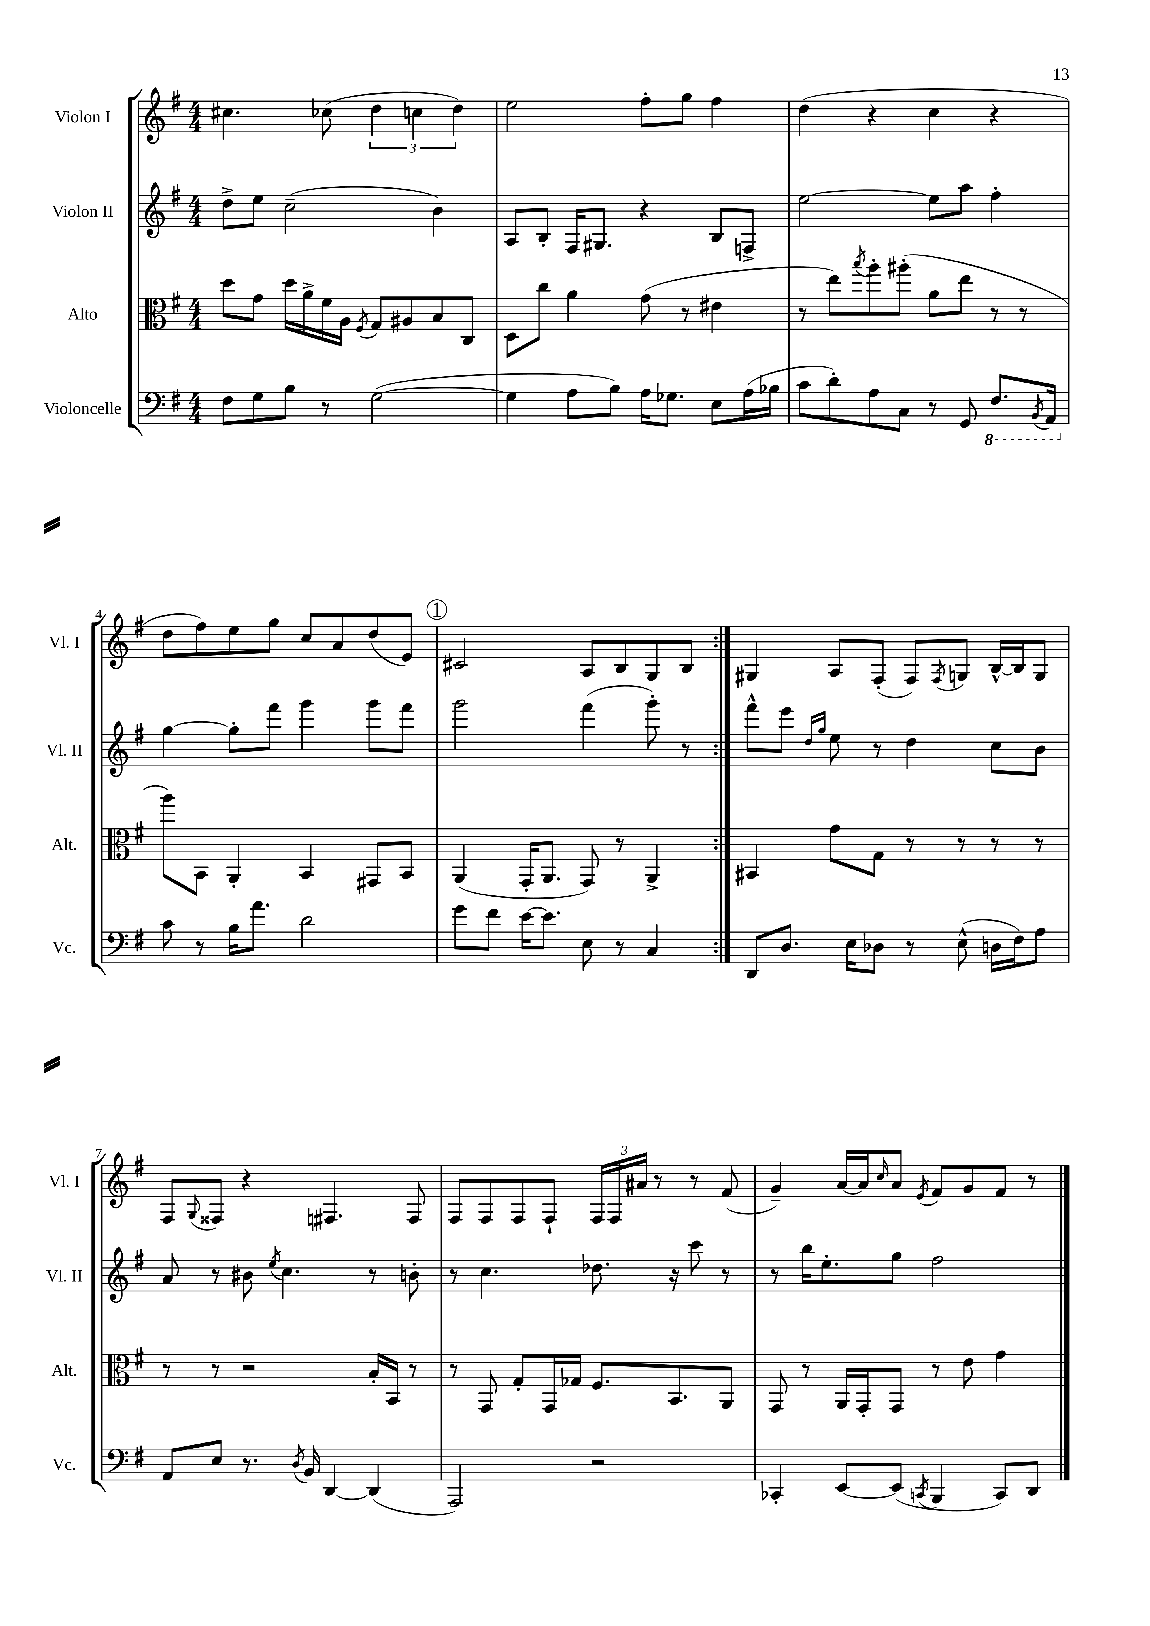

**kern	**kern	**kern	**kern
*staff4	*staff3	*staff2	*staff1
*clefF4	*clefC3	*clefG2	*clefG2
*k[f#]	*k[f#]	*k[f#]	*k[f#]
*M4/4	*M4/4	*M4/4	*M4/4
8F#	8dd	8dd^	4.cc#
8G	8g	8ee	.
8B	16dd	(2cc~	.
.	16a^	.	.
8r	16f#	.	(8cc-
.	16A	.	.
.	8qF#	.	.
([2G	8G	.	6dd
.	8A#	.	.
.	.	.	6cc
.	8B	4b)	.
.	.	.	6dd)
.	8C	.	.
=	=	=	=
4G]	8D	8A	2ee
.	8cc	8B'	.
8A	4a	16F#	.
.	.	8.G#	.
8B)	.	.	.
16A	(8g	4r	8ff#'
8.G-	.	.	.
.	8r	.	8gg
8E	4e#	8B	4ff#
(16A	.	8F^	.
16B-	.	.	.
=	=	=	=
8c	8r	[2ee	(4dd
8d')	8ee)	.	.
.	8qbb	.	.
8A	8aa'	.	4r
8C	(8aa#'	.	.
8r	8a	8ee]	4cc
8GG	8ee	8aa	.
8.FF#	8r	4ff#'	4r
.	8r	.	.
8qBBB	.	.	.
16AAA	.	.	.
=	=	=	=
8c	8aa)	[4gg	8dd
8r	8BB	.	8ff#)
16B	4AA'	8gg']	8ee
8.a	.	.	.
.	.	8fff#	8gg
2d	4BB	4ggg	8cc
.	.	.	8a
.	8GG#	8ggg	(8dd
.	8BB	8fff#	8e)
=	=	=	=
8g	(4AA	2ggg	2c#
8f#	.	.	.
[16e	16GG'	.	.
8.e]	8.AA	.	.
8E	8GG)	(4fff#	8A
8r	8r	.	8B
4C	4AA^	8ggg')	8G
.	.	8r	8B
=:|!	=:|!	=:|!	=:|!
8DD	4BB#	8fff#^^	4G#
8.D	.	8eee	.
.	.	16qqdd	.
.	.	16qqgg	.
.	8g	8ee	8A
16E	.	.	.
8D-	8G	8r	(8F#'
8r	8r	4dd	8F#)
.	.	.	8qF#
(8E^^	8r	.	8G
16D	8r	8cc	[16B^^
16F#)	.	.	16B]
8A	8r	8b	8G
=	=	=	=
8AA	8r	8a	8F#
.	.	.	8qqG
8E	8r	8r	8F##
8.r	2r	8b#	4r
.	.	8qee	.
.	.	4.cc	.
8qD	.	.	.
16BB	.	.	.
[4DD	.	.	4.F#
(4DD]	16B'	8r	.
.	16BB	.	.
.	8r	8b'	8F#
=	=	=	=
2AAA)	8r	8r	8F#
.	8GG	4.cc	8F#
.	8G'	.	8F#
.	16GG	.	8F#`
.	16G-	.	.
2r	8.F#	8.dd-	24F#
.	.	.	24F#
.	.	.	24a#
.	.	.	8r
.	8.BB	16r	.
.	.	8ccc	8r
.	8AA	8r	(8f#
=	=	=	=
4CC-'	8GG	8r	4g~)
.	8r	16bb	.
.	.	8.ee'	.
[8EE	16AA	.	[16a
.	16GG'	.	16a]
.	.	.	16qqcc
(8EE]	8GG	8gg	8a
8qCC	.	.	8qe
4BBB	8r	2ff#	8f#
.	8e	.	8g
8CC)	4g	.	8f#
8DD	.	.	8r
==	==	==	==
*-	*-	*-	*-
